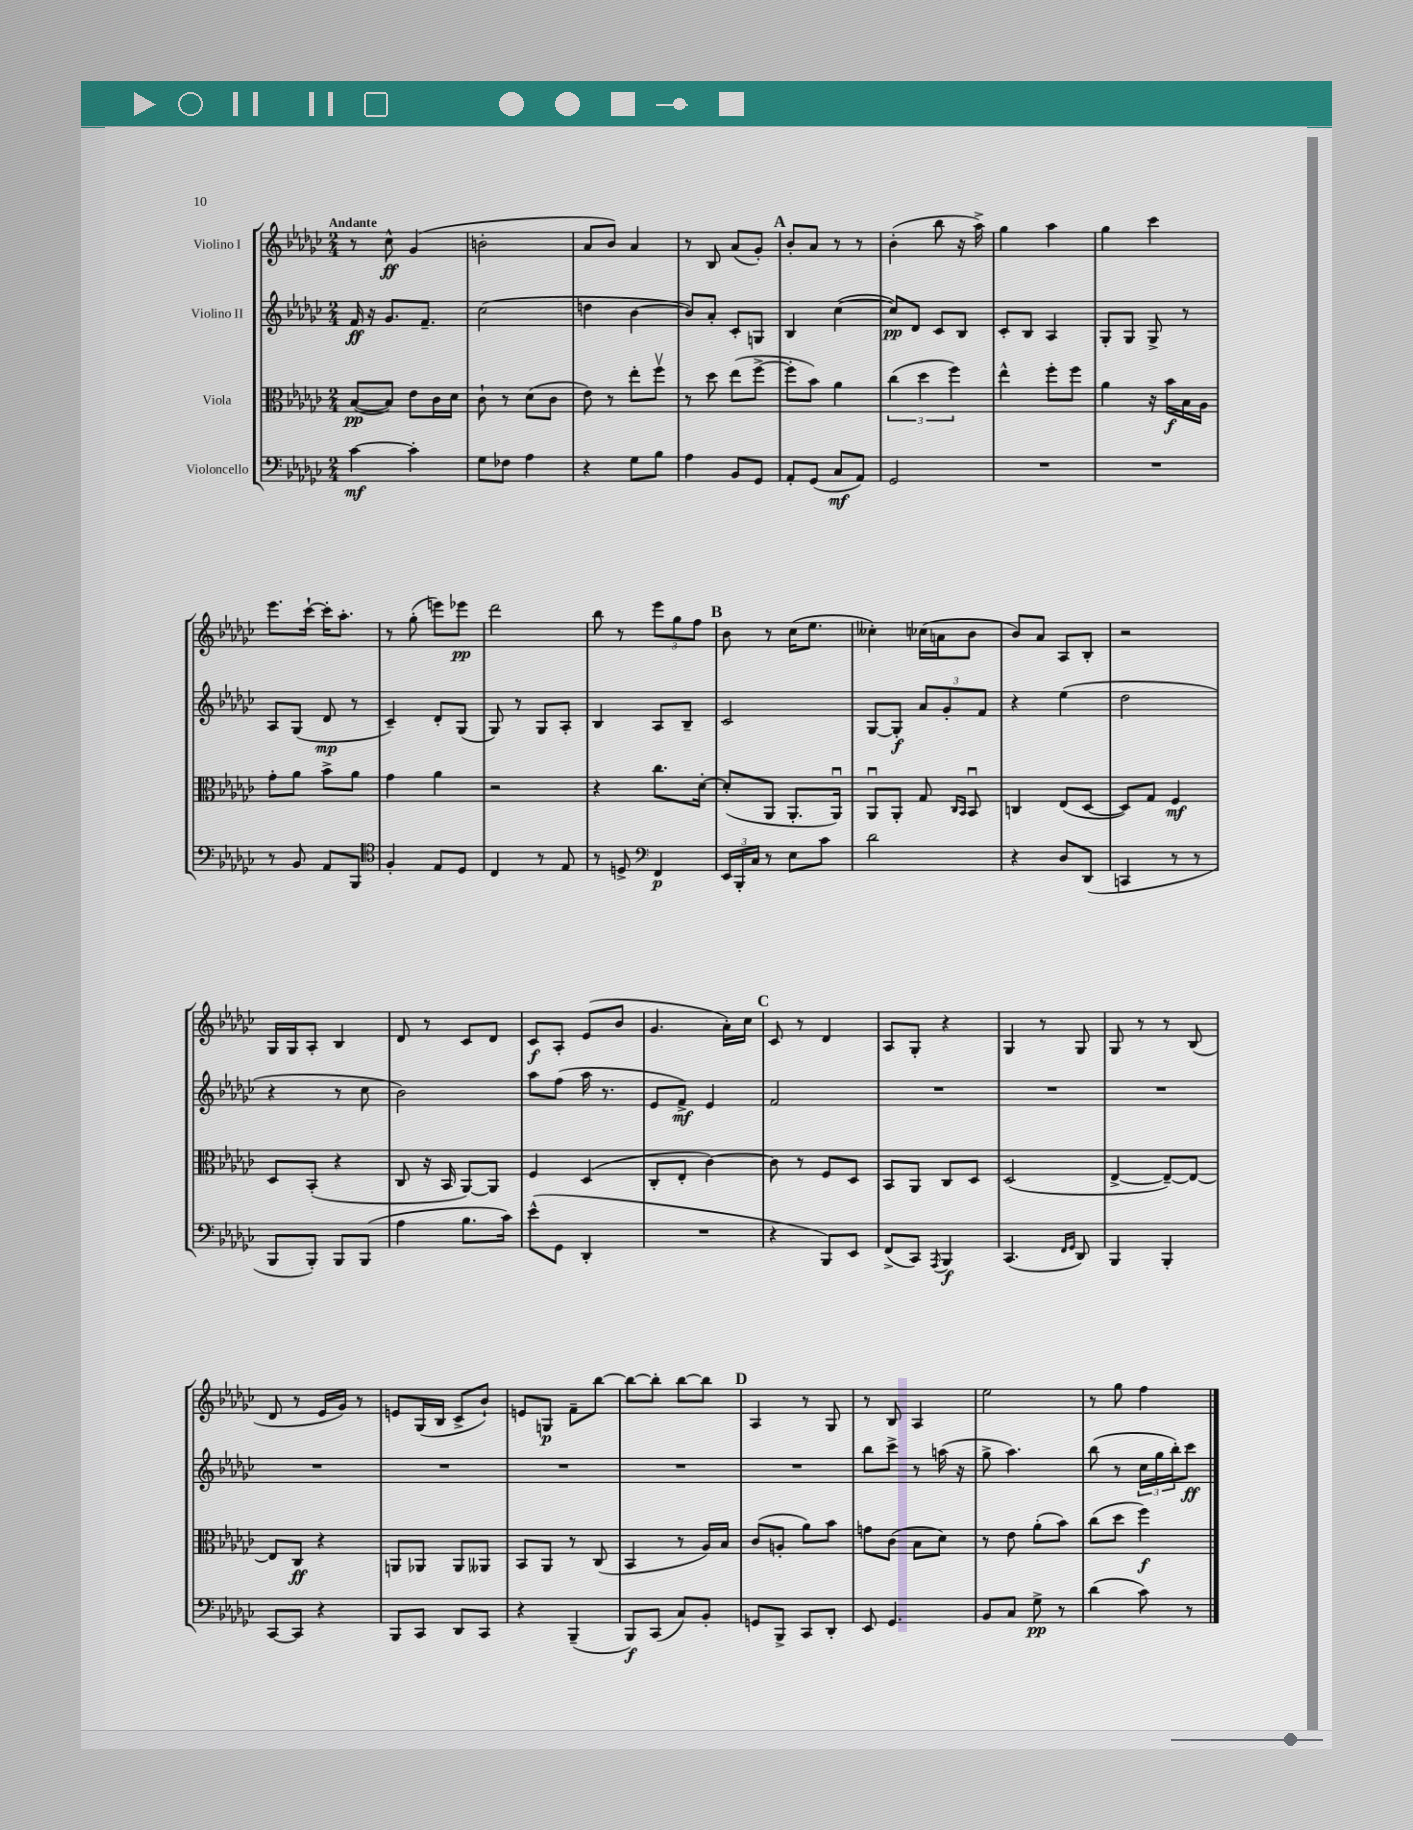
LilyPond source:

<<
\new StaffGroup <<
\new Staff = "s0" \with { instrumentName = "Violino I" } {
    \clef treble \key ges \major \numericTimeSignature \time 2/4 \tempo "Andante"
    r8 ces''8-^\ff ges'4( |
    b'2-. |
    aes'8 bes'8) aes'4 |
    r8 bes8 aes'8( ges'8-.) |
    \mark \markup { \bold "A" } bes'8-. aes'8 r8 r8 |
    bes'4-.( bes''8 r16 aes''16->) |
    ges''4 aes''4 |
    ges''4 ces'''4 |
    ees'''8. ces'''16~-! ces'''16-. aes''8.-. |
    r8 ges''8-.( e'''8) ees'''8\pp |
    des'''2 |
    bes''8 r8 \tuplet 3/2 { ees'''8 ges''8 f''8 } |
    \mark \markup { \bold "B" } bes'8 r8 ces''16( ees''8. |
    ceses''4-.) ces''16( a'16 bes'8 |
    bes'8) aes'8 aes8 bes8-. |
    r2 |
    ges16 ges16 aes8-. bes4 |
    des'8 r8 ces'8 des'8 |
    ces'8\f aes8-. ees'8( bes'8 |
    ges'4. aes'16-.) ces''16 |
    \mark \markup { \bold "C" } ces'8 r8 des'4 |
    aes8 ges8-. r4 |
    ges4 r8 ges8 |
    ges8 r8 r8 bes8( |
    des'8 r8 ees'16 ges'16) r8 |
    e'8 ges16( bes16 ces'8-> bes'8-!) |
    e'8 g8\p f'8-- bes''8~ |
    bes''8~ bes''8-. bes''8~ bes''8 |
    \mark \markup { \bold "D" } aes4 r8 ges8 |
    r8 bes8 aes4 |
    ees''2 |
    r8 ges''8 f''4 \bar "|." |
}
\new Staff = "s1" \with { instrumentName = "Violino II" } {
    \clef treble \key ges \major \numericTimeSignature \time 2/4
    f'16\ff r16 ges'8. f'8.-- |
    ces''2( |
    d''4 bes'4~ |
    bes'8) aes'8-. ces'8-. g8 |
    \mark \markup { \bold "A" } bes4 ces''4~( |
    ces''8\pp) des'8 ces'8 bes8 |
    ces'8-. bes8 aes4 |
    ges8-. ges8 ges8-> r8 |
    aes8 ges8( des'8\mp r8 |
    ces'4--) des'8-. ges8( |
    ges8) r8 ges8 aes8-. |
    bes4 aes8 bes8-- |
    \mark \markup { \bold "B" } ces'2 |
    ges8~ ges8-.\f \tuplet 3/2 { aes'8 ges'8-. f'8 } |
    r4 ees''4( |
    des''2 |
    r4 r8 ces''8 |
    bes'2) |
    aes''8 f''8( aes''16 r8. |
    ees'8 f'8->\mf) ees'4 |
    \mark \markup { \bold "C" } f'2 |
    R2 |
    R2 |
    R2 |
    R2 |
    R2 |
    R2 |
    R2 |
    \mark \markup { \bold "D" } R2 |
    bes''8 ces'''8-> r8 a''16( r16 |
    ges''8-> aes''4.) |
    bes''8( r8 \tuplet 3/2 { ces''16 ges''16 bes''16-.) } ces'''8\ff \bar "|." |
}
\new Staff = "s2" \with { instrumentName = "Viola" } {
    \clef alto \key ges \major \numericTimeSignature \time 2/4
    bes8~\pp( bes8) ees'8 ces'16 des'16 |
    ces'8-! r8 des'8( ces'8 |
    ees'8) r8 ees''8-. f''8\upbow |
    r8 des''8 ees''8( f''8~-> |
    \mark \markup { \bold "A" } f''8-. bes'8) aes'4 |
    \tuplet 3/2 { ces''4( des''4 f''4) } |
    ees''4-^ f''8-. f''8 |
    aes'4 r16 bes'16\f bes16 aes16 |
    ges'8-. aes'8 bes'8-> aes'8 |
    ges'4 aes'4 |
    r2 |
    r4 ces''8. des'16~-. |
    \mark \markup { \bold "B" } des'8-.( aes,8 aes,8.-. aes,16\downbow) |
    aes,8\downbow aes,8-. ges8 \grace { ces16 bes,16 } bes,8\downbow |
    c4 ees8( des8~ |
    des8) ges8 f4\mf |
    des8 bes,8-.( r4 |
    ces8 r16 bes,16 aes,8~) aes,8 |
    f4 des4( |
    ces8-. ees8-. ces'4~) |
    \mark \markup { \bold "C" } ces'8 r8 f8 des8 |
    bes,8 aes,8 ces8 des8 |
    des2( |
    ees4~-> ees8~--) ees8~ |
    ees8 ces8\ff r4 |
    a,8 aes,8 aes,8 aeses,8 |
    bes,8 aes,8 r8 ces8( |
    bes,4 r8 aes16) bes16 |
    \mark \markup { \bold "D" } ces'8( a8-. aes'8) bes'8 |
    g'8 ces'8( bes8 des'8) |
    r8 ees'8 aes'8-.( bes'8) |
    ces''8( des''8 f''4\f) \bar "|." |
}
\new Staff = "s3" \with { instrumentName = "Violoncello" } {
    \clef bass \key ges \major \numericTimeSignature \time 2/4
    ces'4~\mf ces'4-. |
    ges8 fes8 aes4 |
    r4 ges8 bes8 |
    aes4 bes,8 ges,8 |
    \mark \markup { \bold "A" } aes,8-. ges,8( ces8\mf aes,8) |
    ges,2 |
    R2 |
    R2 |
    r8 bes,8 aes,8 bes,,8 |
    \clef tenor f4-. ees8 des8 |
    ces4 r8 ees8 |
    r8 d8-> \clef bass f,4\p |
    \mark \markup { \bold "B" } \tuplet 3/2 { ees,16 bes,,16-. ces16 } r8 ees8 ces'8 |
    des'2 |
    r4 des8 des,8( |
    c,4 r8 r8 |
    bes,,8 bes,,8-.) bes,,8 bes,,8( |
    aes4 bes8. ces'16) |
    ees'8-^( ges,8 des,4-. |
    R2 |
    \mark \markup { \bold "C" } r4 bes,,8) ees,8 |
    f,8->( ces,8) \acciaccatura { aes,,8 } bes,,4\f |
    ces,4.( \grace { f,16 ges,16 } des,8) |
    bes,,4 bes,,4-. |
    ces,8~ ces,8 r4 |
    bes,,8 ces,8 des,8 ces,8 |
    r4 bes,,4--( |
    bes,,8\f) ces,8( ces8) bes,8-. |
    \mark \markup { \bold "D" } g,8 bes,,8-> ces,8 des,8-. |
    ees,8 ges,4. |
    bes,8 ces8 ges8->\pp r8 |
    des'4( ces'8) r8 \bar "|." |
}
>>
>>
\layout { \context { \Score \remove "Bar_number_engraver" } }
